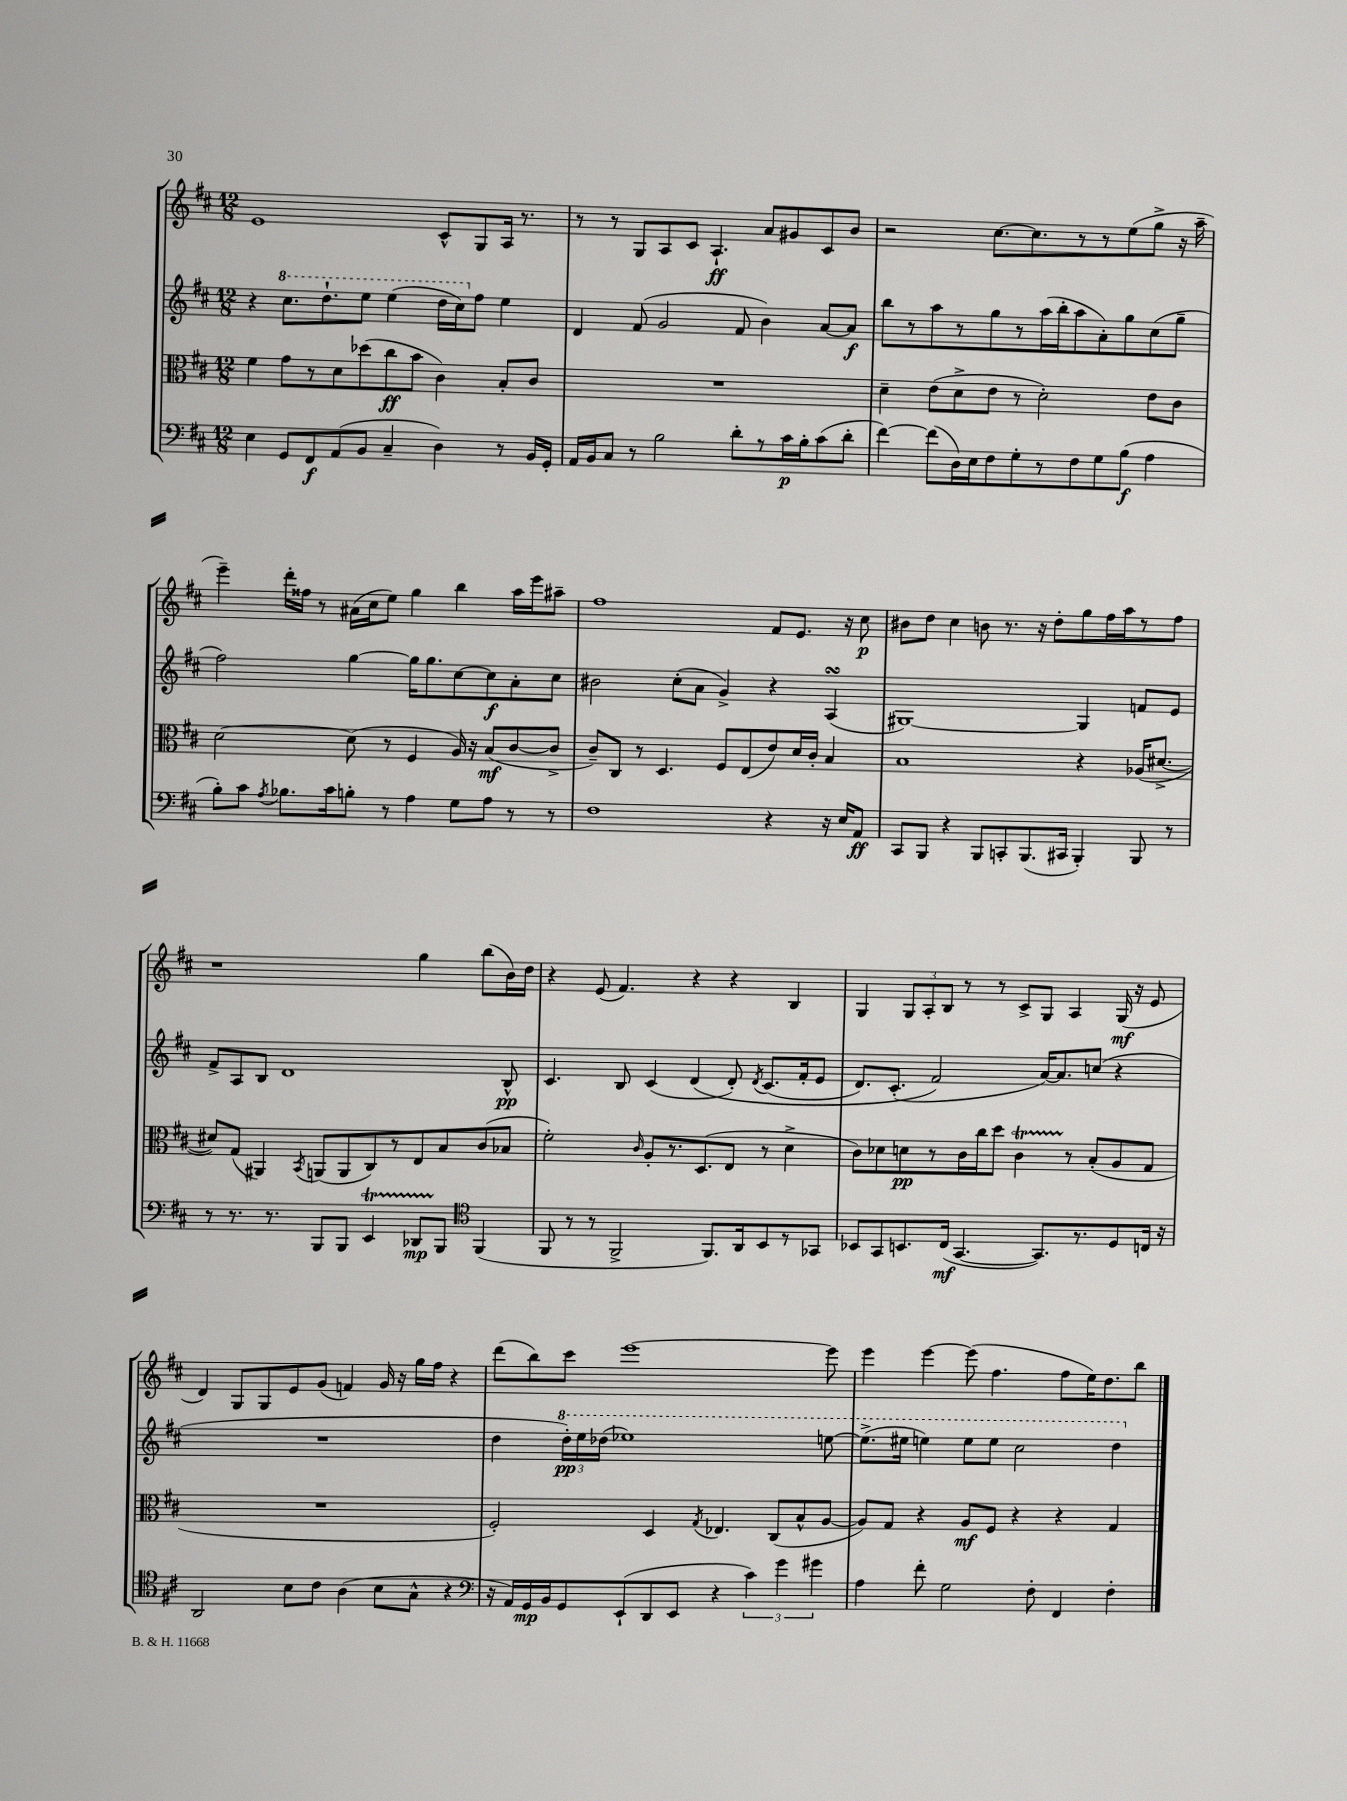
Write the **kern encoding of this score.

**kern	**kern	**kern	**kern
*staff4	*staff3	*staff2	*staff1
*clefF4	*clefC3	*clefG2	*clefG2
*k[f#c#]	*k[f#c#]	*k[f#c#]	*k[f#c#]
*M12/8	*M12/8	*M12/8	*M12/8
4E\	4f#\	4r	1e
8GG/L	8g\L	8.ccc#\L	.
8FF#/	8r	.	.
.	.	8.ddd`\	.
(8AA/	8d\	.	.
8BB/J	(8dd-\	8eee\J	.
4C#~/	8cc#\	(4eee\	.
.	8b\J	.	.
4D\)	4c#\)	16ddd\LL	8c#^^/L
.	.	16ccc#\J)	.
.	.	8ff#\J	8G/
8r	8B'/L	4ee\	16A/Jk
.	.	.	8.r
16BB/LL	8c#/J	.	.
16GG'/JJ	.	.	.
=	=	=	=
16AA/LL	1.r	4d/	8r
16BB/J	.	.	.
8C#/J	.	.	8r
8r	.	(8f#/	8G/L
2B\	.	2g/	8A/
.	.	.	8c#/J
.	.	.	4.A`/
8d'\L	.	8f#/	.
8r	.	4b\)	8a/L
16c#\L	.	.	8g#/
16B'\J	.	.	.
(8c#\	.	[8a/L	8c#/
8d'\J	.	8a/]J	8b/J
=	=	=	=
[4f#\)	4d~\	8bb\L	2r
.	.	8r	.
(8f#\]L	(8e\L	8aa\	.
16D\L)	8d^\	8r	.
16E\J	.	.	.
8F#\	8e\J	8gg\	[8.cc#\L
8G'\	8r	8r	.
.	.	.	8.cc#\]
8r	2d'\)	(16aa\L	.
.	.	16bb'\J	.
8F#\	.	8aa\	8r
8G\	.	8a'\)	8r
(8B\J	.	8gg\	(8ee\
4A\	8e\L	(8cc#\	8gg^\J
.	8c#\J	8gg~\J	16r
.	.	.	16aa~\
=	=	=	=
8B'\L)	[2d\	2ff#\)	4eee~\)
8c#\J	.	.	.
8qA/	.	.	.
8.B-\L	.	.	16ddd'\LL
.	.	.	16ff##\JJ
.	.	.	8r
16c#\k	.	.	.
8B'\J	(8d\]	[4gg\	(16a#\LL
.	.	.	16cc#\J
8r	8r	.	8ee\J)
4A\	4F#/	16gg\]LK	4gg\
.	.	8.gg\	.
8G\L	16A/)	[8cc#\	4bb\
.	16r	.	.
8A\J	(8B/L	8cc#\]	.
8r	[8c#/	8a'\	16aa\LL
.	.	.	16eee\J
8r	8c#^/]J	8cc#\J	8aa#~\J
=	=	=	=
1F#	8c#~/L)	2b#\	1ff#
.	8C#/J	.	.
.	8r	.	.
.	4.D/	.	.
.	.	(8cc#'\L	.
.	.	8a\J	.
.	8F#/L	4g^/)	.
.	(8E/	.	.
4r	8e/)	4r	8f#/L
.	16d/L	.	8.e/J
.	16c#'/JJ	.	.
16r	4B/	(4A/	.
16E/LK	.	.	16r
8AA/J	.	.	8cc#\
=	=	=	=
8CC#/L	1B	[1G#)	8b#\L
8BBB/J	.	.	8dd\J
4r	.	.	4cc#\
8BBB/L	.	.	8b\
8CC'/	.	.	8.r
(8.BBB/	.	.	.
.	.	.	16r
.	.	.	8dd'\L
16CC#/Jk	.	.	.
4BBB'/)	4r	4G#/]	8gg\
.	.	.	16ff#\L
.	.	.	16aa\J
8BBB/	(16A-/LK	8f/L	8r
.	[8.d#^/J	.	.
8r	.	8e/J	8ff#\J
=	=	=	=
8r	8d#/]L)	8f#^/L	1r
8.r	(8G/J	8A/	.
.	4AA#/)	8B/J	.
8.r	.	.	.
.	.	1d	.
.	8qBB/	.	.
8BBB/L	(8AA/L	.	.
8BBB/J	8AA/	.	.
4EE/	8C#/)	.	.
.	8r	.	.
8DD-/L	8E/	.	4gg\
8BBB/J	8B/	.	.
*clefC4	*	*	*
(4FF#/	(8c#/	.	(8bb\L
.	8B-/J	8B^^/	16b\L)
.	.	.	16dd\JJ
=	=	=	=
8FF#/	2f#'\)	4.c#/	4r
8r	.	.	.
8r	.	.	(8e/
2FF#^/	.	8B/	4.f#/)
.	16qqc#/	.	.
.	8A'/L	(4c#/	.
.	8.r	.	.
.	.	&(4d/	4r
.	(8.D/	.	.
8.FF#/L)	.	.	.
.	8E/J	8d'/)	4r
16AA/k	.	.	.
.	.	8qd/	.
8BB/	8r	(8.c#/L	.
8r	4d^\	.	4B/
.	.	16f#'/k	.
8GG-/J	.	8e/J	.
=	=	=	=
8BB-/L	8c#\L)	8.d/L)	4G/
8GG/	8d-\	.	.
.	.	(8.c#'/J	.
8.BB/	8d\	.	12G/L
.	.	.	12A'/
.	8r	2f#/&)	.
.	.	.	12B/J
(16C#/Jk	.	.	.
[4.GG/	16c#\L	.	8r
.	16cc#\J	.	.
.	8dd\J	.	8r
.	4c#\	.	8c#^/L
8.GG/]L)	.	[16a/LK)	8G/J
.	.	8.a/]	.
.	8r	.	4A/
8.r	.	.	.
.	(8B'/L	(8cc/J	.
8D/	8A/	4r	(16G/
.	.	.	16r
16C/Jk	8G/J	.	8e/
16r	.	.	.
=	=	=	=
2AA/	1.r	1.r	4d/)
.	.	.	8G/L
.	.	.	8G/
8B\L	.	.	8e/
8c#\J	.	.	(8g/J
(4A\	.	.	4f/)
8B\L	.	.	16g/
.	.	.	16r
8G^^\J	.	.	16gg\LL
.	.	.	16ff#\JJ
4r	.	.	4r
=	=	=	=
*clefF4	*	*	*
16r	2F#'/)	4dd\	(8ddd\L
16AA/LL)	.	.	.
16GG/	.	.	8bb\)
16BB/J	.	.	.
8GG/	.	24ddd'\LL)	8ccc#\J
.	.	24eee\	.
.	.	(24ddd-\JJ	.
(8EE`/	.	1eee-)	[1eee
8DD/	4D/	.	.
8EE/J	.	.	.
.	8qG/	.	.
4r	4.E-/	.	.
6c#\)	.	.	.
.	(8C#/L	.	.
6g\	.	.	.
.	8B^^/	.	.
6g#\	.	.	.
.	[8A/J	[8eee\	8eee\]
=	=	=	=
4A\	8A/]L)	(8.eee^\]L	4eee\
.	8G/J	.	.
.	.	16eee#\Jk	.
8f#'\	4r	4eee\)	[4eee\
2G\	.	.	.
.	8A/L	8eee\L	(8eee\]
.	8F#/J	8eee\J	4.ff#\
.	4r	2ccc#\	.
8F#'\	.	.	.
4FF#/	4r	.	8ff#\L
.	.	.	16ee\K)
.	.	.	8.dd\
4F#'\	4G/	4ddd\	.
.	.	.	8bb\J
==	==	==	==
*-	*-	*-	*-
